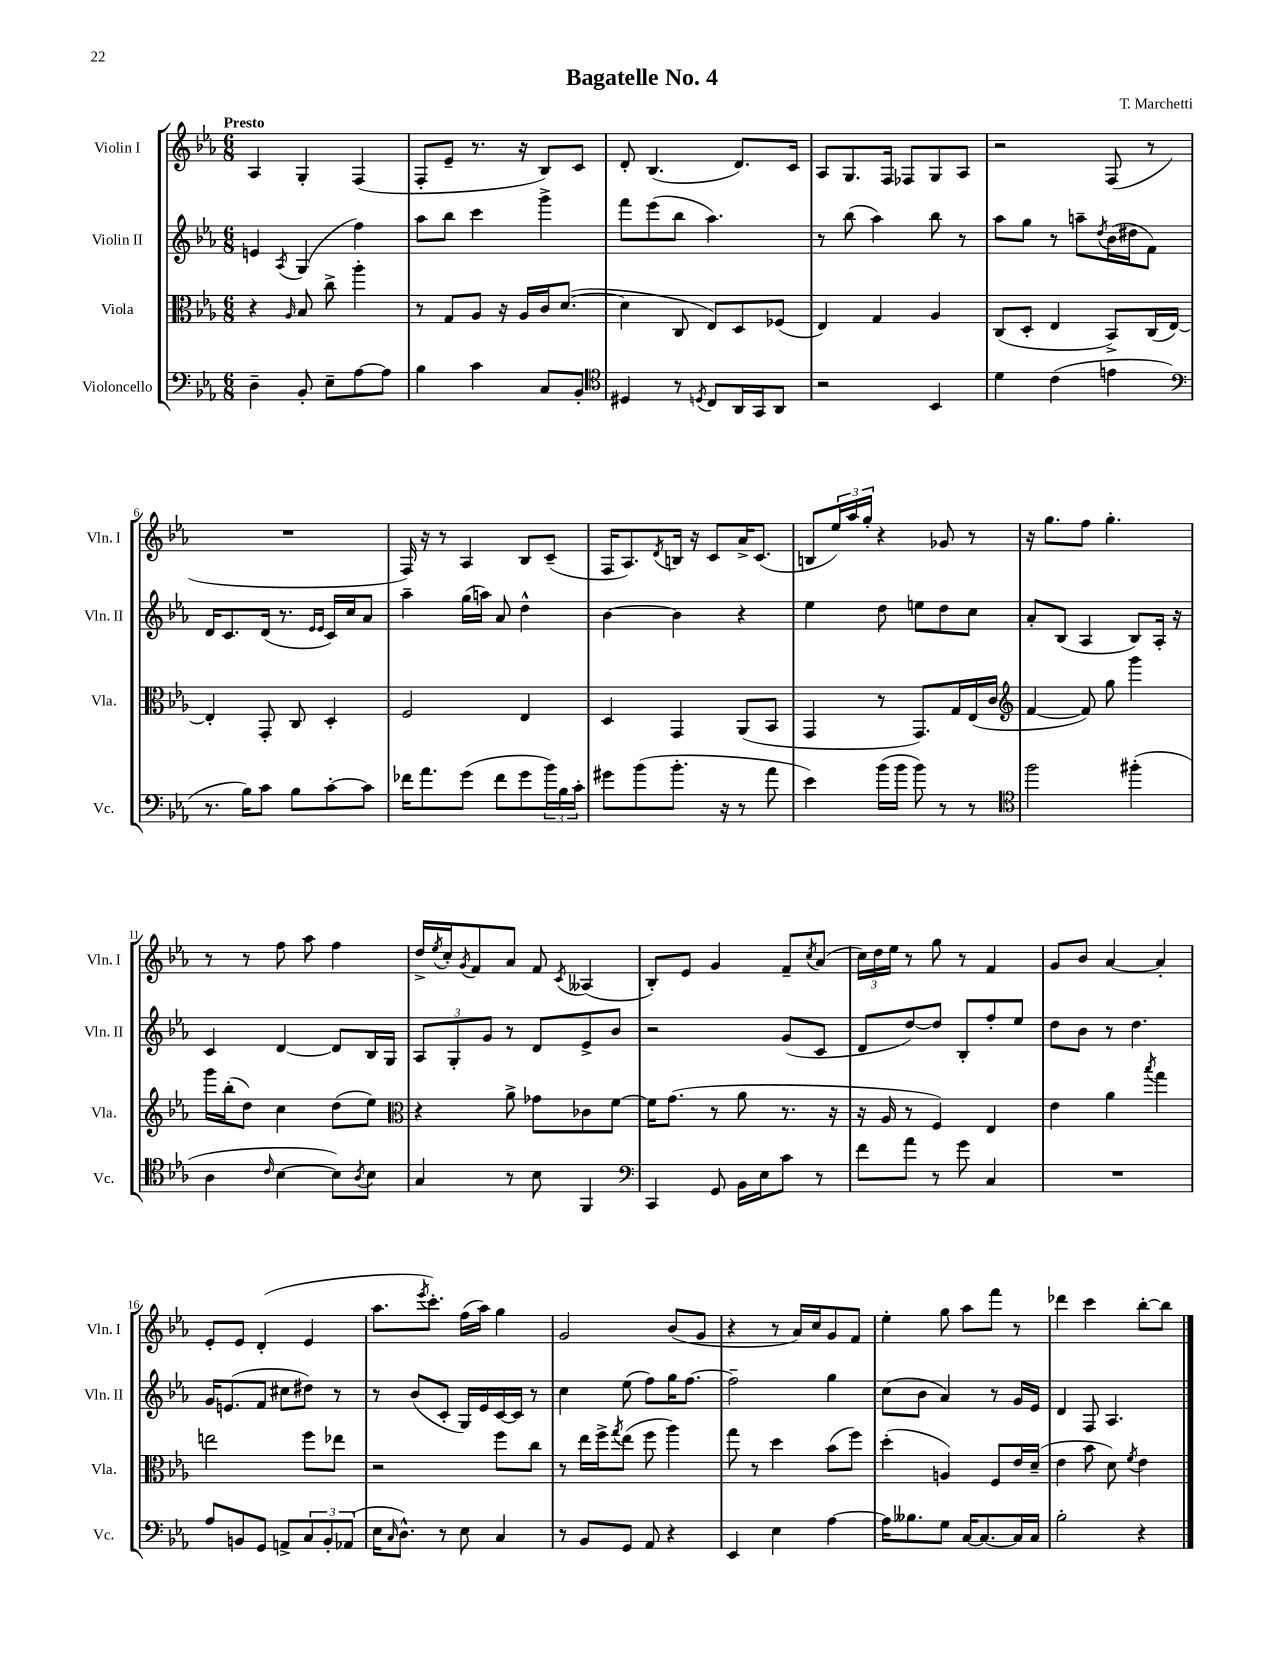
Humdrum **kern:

**kern	**kern	**kern	**kern
*part4	*part3	*part2	*part1
*staff4	*staff3	*staff2	*staff1
*I"Violoncello	*I"Viola	*I"Violin II	*I"Violin I
*I'Vc.	*I'Vla.	*I'Vln. II	*I'Vln. I
*clefF4	*clefC3	*clefG2	*clefG2
*k[b-e-a-]	*k[b-e-a-]	*k[b-e-a-]	*k[b-e-a-]
*M6/8	*M6/8	*M6/8	*M6/8
=1	=1	=1	=1
!	!	!	!LO:TX:a:B:t=Presto
4D~\	4r	4en/	4A-/
.	16qqA-/	8qA-/	.
8BB-'/	8B-/	(4G/	4G'/
8E-~\L	8cc^\	.	.
[8A-\	4aa-'\	4ff\)	(4F/
8A-\J]	.	.	.
=2	=2	=2	=2
4B-\	8r	8aa-\L	8F'/L
.	8G/L	8bb-\J	8e-~/J
4c\	8A-/J	4ccc\	8.r
.	16r	.	.
.	16A-/LL	.	16r
8C/L	16c/J	4ggg^\	8B-/L)
.	([8.d/J	.	.
8BB-'/J	.	.	8c/J
=3	=3	=3	=3
*clefC4	*	*	*
4D#X/	4d\]	8fff\L	8d'/
.	.	(8eee-\	(4.B-/
8r	8C/	8bb-\J	.
8qDn/	.	.	.
8C/L	8E-/L)	4.aa-\)	.
16AA-/L	8D/	.	8.d/L)
16GG/J	.	.	.
8AA-/J	(8F-X/J	.	.
.	.	.	16c/Jk
=4	=4	=4	=4
2r	4E-/)	8r	8A-/L
.	.	(8bb-\	8.G/
.	4G/	4aa-\)	.
.	.	.	16F/Jk
.	.	.	8F-X/L
4BB-/	4A-/	8bb-\	8G/
.	.	8r	8A-/J
=5	=5	=5	=5
4d\	(8C/L	8aa-\L	2r
.	8D'/J	8gg\J	.
(4c\	4E-/	8r	.
.	.	8aan~\L	.
.	.	8qdd/	.
4en\	8BB-^/L)	(16b-\L	(8F/
.	.	16dd#X\J	.
.	(16C/L	8f\J)	8r
.	[16E-/JJ)	.	.
!!LO:LB:g=z
=6	=6	=6	=6
*clefF4	*	*	*
8.r	4E-'/]	16d/KL	2.r
.	.	8.c/	.
16B-\KL)	.	.	.
8c\J	8GG'/	(16d/Jk	.
.	.	8.r	.
8B-\L	8C/	.	.
.	.	16qqe-/LL	.
.	.	16qqe-/JJ	.
[8c'\	4D'/	16c/LL)	.
.	.	16cc/J	.
8c\J]	.	8a-/J	.
=7	=7	=7	=7
16f-X\KL	2F/	4aa-~\	16F/)
8.a-\	.	.	16r
.	.	.	8r
(8g\J	.	(16gg\LL	4A-/
.	.	16aan\JJ)	.
8f-\L	.	8a-/	.
8g\	4E-/	4dd^^\	8B-/L
24b-\L)	.	.	(8c~/J
24B-\	.	.	.
24c'\JJ	.	.	.
=8	=8	=8	=8
8g#X\L	4D/	[4b-\	16F/KL
.	.	.	8.A-/)
(8b-\	.	.	.
.	.	.	8qd/
8.b-'\J	4GG/	4b-\]	16Bn/Jk
.	.	.	16r
.	.	.	8c/L
16r	.	.	.
8r	(8AA-/L	4r	16a-^/K
.	.	.	(8.c/J
8a-\	8BB-/J	.	.
=9	=9	=9	=9
4e-\)	4GG/	4ee-\	8Bn/L
.	.	.	24ee-/L)
.	.	.	24aa-/
.	.	.	24gg'/JJ
(16b-\LL	8r	8dd\	4r
16b-\JJ	.	.	.
8b-\)	8.GG/L)	8een\L	.
8r	.	8dd\	8g-X/
.	16G/L	.	.
8r	(16E-/	8cc\J	8r
.	16c/JJ	.	.
=10	=10	=10	=10
*clefC4	*clefG2	*	*
2ff\	[4f/	8a-'/L	16r
.	.	.	8.gg\L
.	.	(8B-/J	.
.	8f/])	4A-/	8ff\J
.	8gg\	.	4.gg'\
(4ff#X'\	4ggg\	8B-/L)	.
.	.	16A-'/Jk	.
.	.	16r	.
!!LO:LB:g=z
=11	=11	=11	=11
4A-\	16ggg\LL	4c/	8r
.	(16bb-'\J	.	.
.	8dd\J)	.	8r
16qqc/	.	.	.
[4B-\	4cc\	[4d/	8ff\
.	.	.	8aa-\
8B-\L])	(8dd\L	8d/L]	4ff\
8qA-/	.	.	.
8B-\J	8ee-\J)	16B-/L	.
.	.	16G/JJ	.
=12	=12	=12	=12
*	*clefC3	*	*
4G/	4r	12A-/L	16dd^/LL
.	.	.	8qee-/
.	.	.	16cc'/J
.	.	12G'/	.
.	.	.	8qg/
.	.	.	8f/
.	.	12g/J	.
8r	8a-^\	8r	8a-/J
8B-\	8g-X\L	8d/L	8f/
.	.	.	8qc/
4FF/	8c-X\	8e-^/	(4A--X/
.	[8f\J	8b-/J	.
=13	=13	=13	=13
*clefF4	*	*	*
4CC/	16f\KL]	2r	8B-'/L)
.	(8.g\J	.	.
.	.	.	8e-/J
8GG/	8r	.	4g/
16BB-\LL	8a-\	.	.
16E-\J	.	.	.
8c\J	8.r	(8g/L	8f~/L
.	.	.	8qcc/
8r	.	8c/J	(8a-/J
.	16r	.	.
=14	=14	=14	=14
8f\L	16r	8d/L	24cc\LL)
.	.	.	24dd\
.	16A-/	.	.
.	.	.	24ee-\JJ
8a-\J	8r	[8dd/)	8r
8r	4F/)	8dd/J]	8gg\
8g\	.	8B-'/L	8r
4C/	4E-/	8ff'/	4f/
.	.	8ee-/J	.
=15	=15	=15	=15
2.r	4e-\	8dd\L	8g/L
.	.	8b-\J	8b-/J
.	4a-\	8r	[4a-/
.	.	4.dd\	.
.	8qbb-/	.	.
.	4gg\	.	4a-'/]
!!LO:LB:g=z
=16	=16	=16	=16
8A-/L	2een\	16g/KL	8e-'/L
.	.	(8.en/	.
8BBn/	.	.	8e-/J
8GG/J	.	8f/J	(4d'/
8AAn^/L	.	8cc#X\L	.
12C/	8ff\L	8dd#X\J)	4e-/
12BB'/	.	.	.
.	8ee-X\J	8r	.
(12AA-X/J	.	.	.
=17	=17	=17	=17
16E-\KL	2r	8r	8.aa-\L
16qqC/	.	.	.
8.D^^\J)	.	.	.
.	.	(8b-/L	.
.	.	.	8qeee-/
.	.	.	8.ccc'\J)
8r	.	8c'/J	.
8E-\	.	16G/LL)	(16ff\LL
.	.	16e-/	16aa-\JJ)
4C/	8ff\L	[16c/	4gg\
.	.	16c/JJ]	.
.	8cc\J	8r	.
=18	=18	=18	=18
8r	8r	4cc\	2g/
8BB-/L	16ee-\LL	.	.
.	16ff^\J	.	.
.	8qgg/	.	.
8GG/J	(8ee-\J	(8ee-\	.
8AA-/	8ff\	8ff\L)	.
4r	4aa-\)	16gg\K	(8b-/L
.	.	[8.ff\J	.
.	.	.	8g/J
=19	=19	=19	=19
4EE-/	8gg\	2ff~\]	4r
.	8r	.	.
4E-\	4dd\	.	8r
.	.	.	16a-/LL)
.	.	.	16cc/J
[4A-\	(8b-\L	4gg\	8g/
.	8ff\J)	.	8f/J
=20	=20	=20	=20
16A-\KL]	(4dd'\	(8cc\L	4ee-'\
8.B--X\	.	.	.
.	.	8b-\J	.
8G\J	4An/)	4a-/)	8gg\
[16C/KL	.	.	8aa-\L
8.C/_	.	.	.
.	8F/L	8r	8fff\J
16C/L]	16e-/L	16g/LL	8r
16C/JJ	(16d~/JJ	16e-/JJ	.
=21	=21	=21	=21
2B-'\	4e-\	4d/	4ddd-X\
.	8b-\	8F/	4ccc\
.	8d\)	4.A-/	.
.	8qf/	.	.
4r	4e-\	.	[8bb-'\L
.	.	.	8bb-\J]
==	==	==	==
*-	*-	*-	*-
